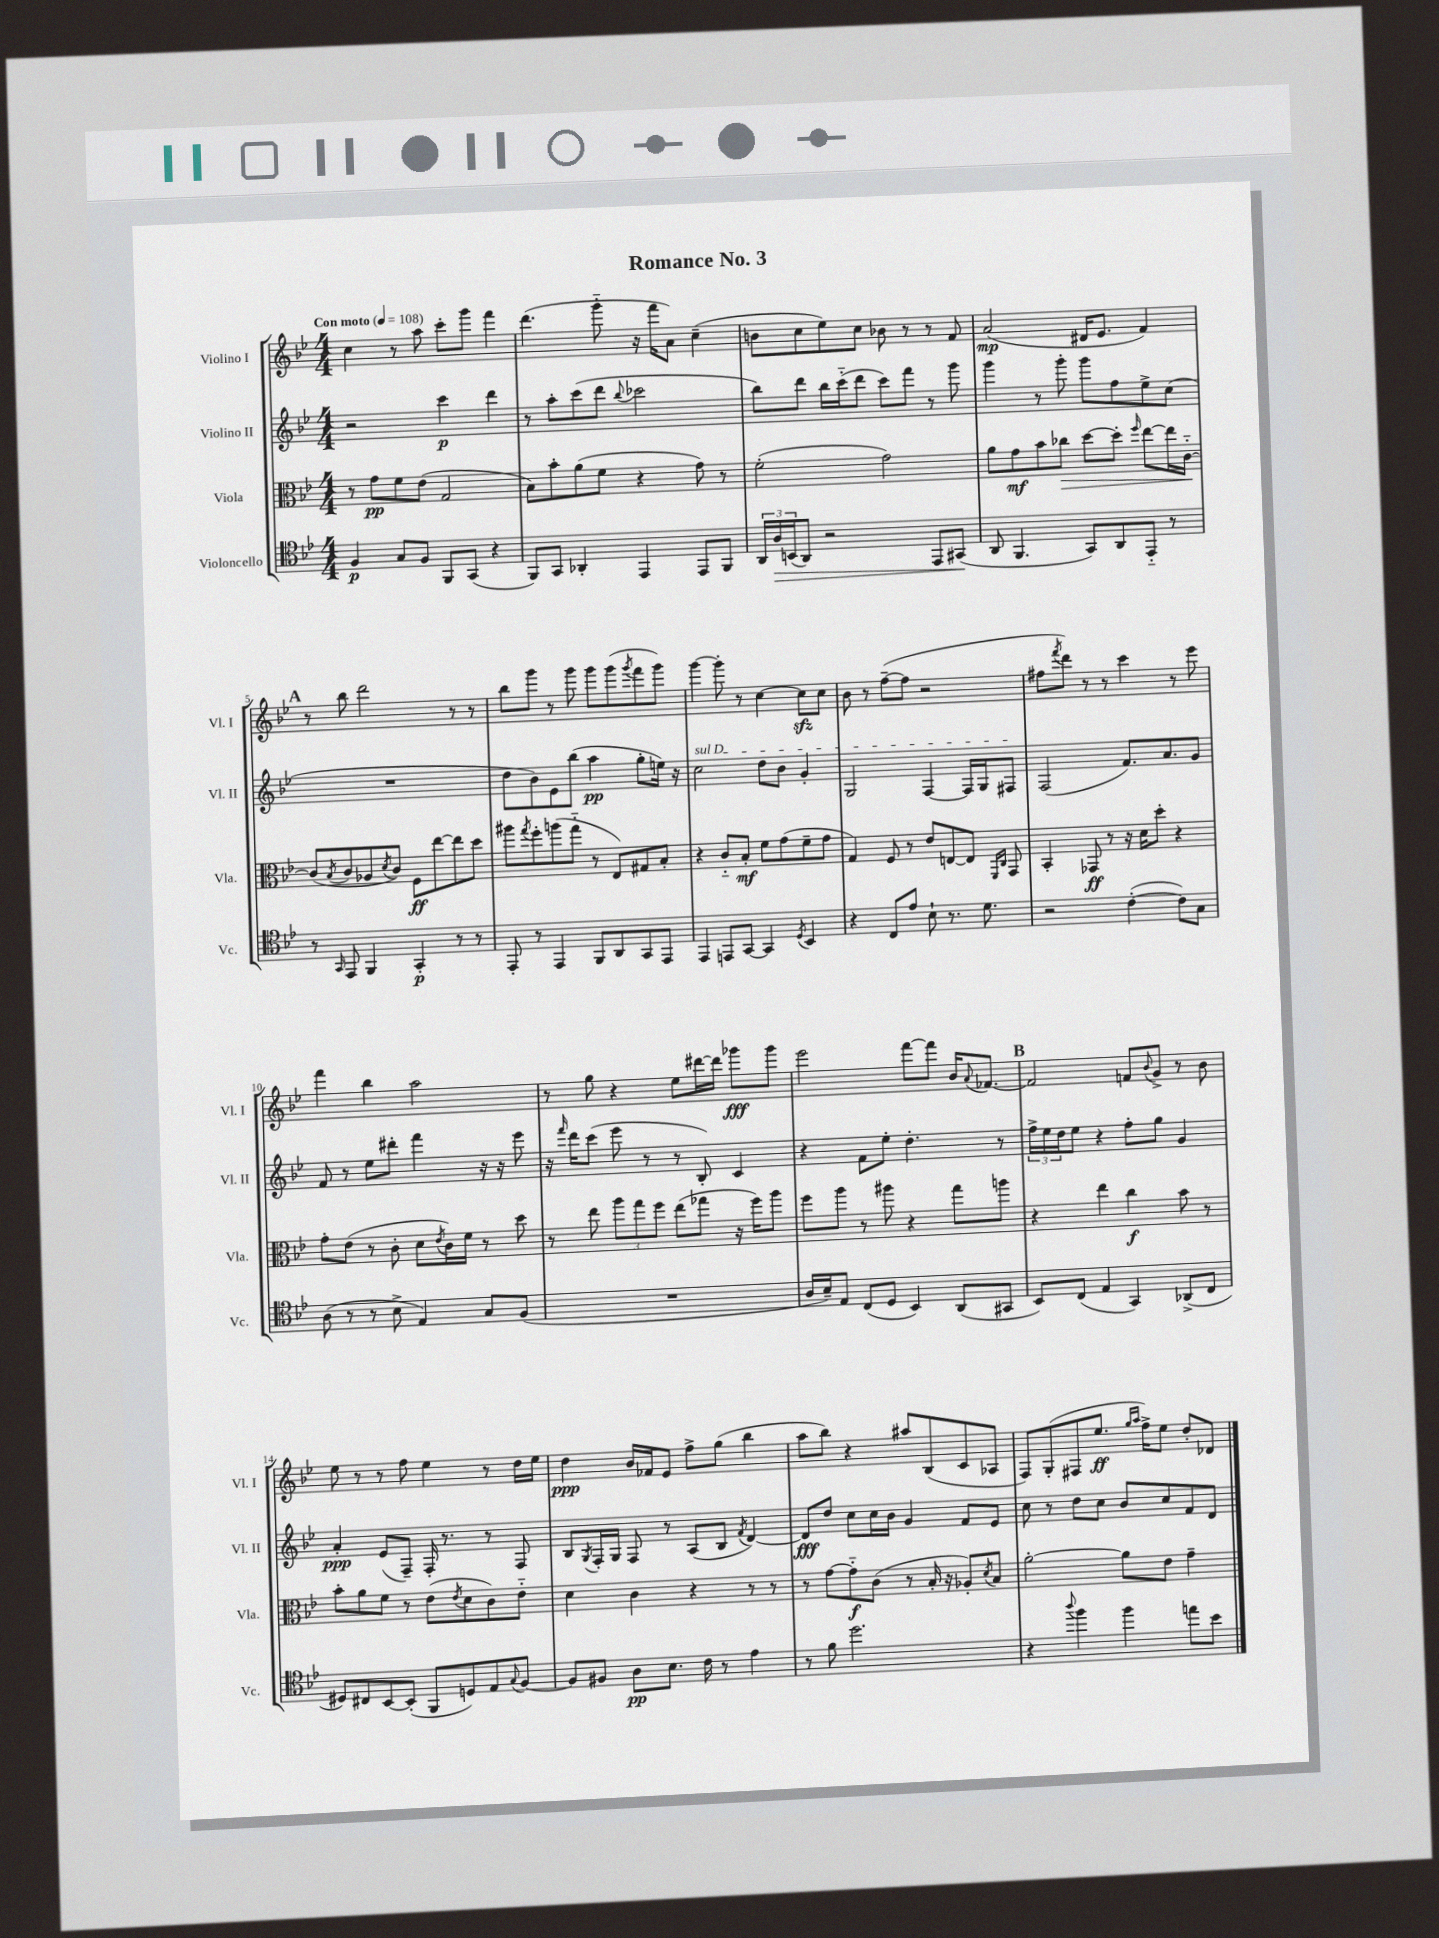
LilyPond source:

\header { title = "Romance No. 3" }
<<
\new StaffGroup <<
\new Staff = "s0" \with { instrumentName = "Violino I" shortInstrumentName = "Vl. I" } {
    \clef treble \key bes \major \numericTimeSignature \time 4/4 \tempo "Con moto" 4 = 108
    c''4 r8 a''8 c'''8-. g'''8 f'''4 |
    d'''4.( g'''8-_ r16 f'''16 a'8) c''4--( |
    b'8 c''8 ees''8) c''8 bes'8 r8 r8 f'8 |
    a'2\mp( dis'16 ees'8. f'4) |
    \mark \markup { \bold "A" } r8 bes''8 d'''2 r8 r8 |
    bes''8 g'''8 r8 g'''8 g'''8 g'''8( \acciaccatura { g'''8 } f'''8 g'''8) |
    g'''4~ g'''8-. r8 c''4~ c''8\sfz c''8 |
    bes'8 r8 f''8~--( f''8 r2 |
    fis''8 \acciaccatura { f'''8 } d'''8) r8 r8 c'''4 r8 ees'''8 |
    f'''4 bes''4 a''2 |
    r8 g''8 r4 ees''8 dis'''16~ dis'''16 ges'''8\fff ges'''8 |
    ees'''2 f'''8~ f'''8 bes'16 \appoggiatura { a'8 } fes'8.~ |
    \mark \markup { \bold "B" } fes'2 f'8 \appoggiatura { bes'8 } g'8-> r8 bes'8 |
    ees''8 r8 r8 f''8 ees''4 r8 d''16 ees''16 |
    d''4\ppp bes'16 fes'16 ees'8 f''8-> g''8( bes''4 |
    a''8 bes''8) r4 ais''8 bes8( c'8 aes8 |
    f8) g8-.( fis8 ees''8.\ff \grace { g''16 a''16 } f''16->) ees''8 d''8-. des'8 \bar "|." |
}
\new Staff = "s1" \with { instrumentName = "Violino II" shortInstrumentName = "Vl. II" } {
    \clef treble \key bes \major \numericTimeSignature \time 4/4
    r2 c'''4\p d'''4 |
    r8 a''8-. c'''8( d'''8 \appoggiatura { bes''8 } ces'''2 |
    bes''8) d'''8 bes''16 c'''16-_( d'''8 c'''8) f'''8 r8 g'''8 |
    g'''4 r8 g'''8-. g'''8 f''8 ees''8-> c''8( |
    \mark \markup { \bold "A" } R1 |
    d''8 bes'8) ees'8 bes''8( a''4\pp g''8-. e''16) r16 |
    \once \override TextSpanner.bound-details.left.text = \markup { \italic "sul D" } c''2\startTextSpan d''8 bes'8 g'4-. |
    g2 f4~ f16 g16 fis8\stopTextSpan |
    f2( f'8.) a'8. g'8 |
    f'8 r8 ees''8 dis'''8-. f'''4 r16 r16 ees'''8 |
    r16 \grace { f'''16 } d'''16 c'''8( ees'''8 r8 r8 bes8-.) c'4 |
    r4 f'8 ees''8-. d''4.-. r8 |
    \mark \markup { \bold "B" } \tuplet 3/2 { f''16-> ees''16 d''16 } ees''8 r4 f''8-. g''8 g'4 |
    a'4-.\ppp ees'8( f8--) f16-. r8. r8 f8 |
    bes8 \acciaccatura { g8 } f16-. g16 f8 r8 a8( bes8 \acciaccatura { f'8 } d'4~) |
    d'8\fff d''8 c''8 c''16 bes'16 g'4 f'8 ees'8 |
    c''8 r8 d''8 c''8 bes'8 c''8 f'8 d'8 \bar "|." |
}
\new Staff = "s2" \with { instrumentName = "Viola" shortInstrumentName = "Vla." } {
    \clef alto \key bes \major \numericTimeSignature \time 4/4
    r8 g'8\pp f'8 ees'8( g2 |
    bes8) bes'8-. a'8( f'8 r4 g'8) r8 |
    f'2-.( g'2) |
    a'8 g'8\mf bes'8 ces''8\> d''8~ d''8-. \grace { f''16 } ees''8~ ees''16 c'16~-_\! |
    \mark \markup { \bold "A" } c'8( \acciaccatura { bes8 } c'8 aes8 \acciaccatura { d'8 } c'8) f8\ff ees''8~ ees''8 d''8 |
    ais''8 \acciaccatura { g''8 } f''8-. a''8( g''8-_ r8 ees8) gis8 bes8-. |
    r4 c'8-_ bes8-.\mf f'8 g'8( f'8-- g'8 |
    g4) f8 r8 ees'8 e8~ e8 \grace { f,16 c16 } g,8 |
    bes,4-. ges,8\ff r8 r16 d'16 d''8-. r4 |
    g'8-. ees'8( r8 c'8-. d'8 \acciaccatura { ees'8 } c'16) f'16 r8 d''8 |
    r8 ees''8 \tuplet 3/2 { a''8 g''8 f''8 } ees''8( ges''8 r16 f''16) a''8 |
    f''8 a''8 r8 ais''8 r4 g''8 a''8 |
    \mark \markup { \bold "B" } r4 ees''4 c''4\f bes'8 r8 |
    bes'8-. a'8 f'8 r8 ees'8( \acciaccatura { ees'8 } d'8 c'8) ees'8-_ |
    d'4 c'4 r4 r8 r8 |
    r8 g'8~ g'8-_\f c'8( r8 bes16-. r16 aes8-.) \acciaccatura { d'8 } bes8 |
    a'2~-. a'8 ees'8 g'4-- \bar "|." |
}
\new Staff = "s3" \with { instrumentName = "Violoncello" shortInstrumentName = "Vc." } {
    \clef tenor \key bes \major \numericTimeSignature \time 4/4
    f4\p g8 f8 f,8 g,8( r4 |
    f,8) g,8 aes,4-. ees,4 ees,8 f,8 |
    \tuplet 3/2 { a,16 a16\> b,16( } a,8) r2 ees,8 gis,8\!( |
    a,8 f,4. g,8) a,8 ees,8-_ r8 |
    \mark \markup { \bold "A" } r8 \grace { g,16 } ees,8 f,4 g,4-.\p r8 r8 |
    ees,8-. r8 ees,4 f,8 a,8 g,8 ees,8 |
    ees,4 e,8 g,8~ g,4 \acciaccatura { d8 } bes,4 |
    r4 c8 ees'8 bes8-! r8. d'8. |
    r2 c'4~-.( c'8) g8 |
    a8( r8 r8 bes8-> ees4) g8 f8( |
    R1 |
    a16 bes16--) ees8 c8( d8 bes,4) a,8( gis,8 |
    \mark \markup { \bold "B" } bes,8) c8( ees4 g,4) aes,8->( c8 |
    dis8) cis8 bes,8~ bes,8-.( f,8 d8) ees8 \appoggiatura { g8 } f8~ |
    f8 fis8 a8\pp bes8. c'16 r8 ees'4 |
    r8 f'8 d''2. |
    r4 \appoggiatura { a''8 } f''4 f''4 e''8 bes'8 \bar "|." |
}
>>
>>
